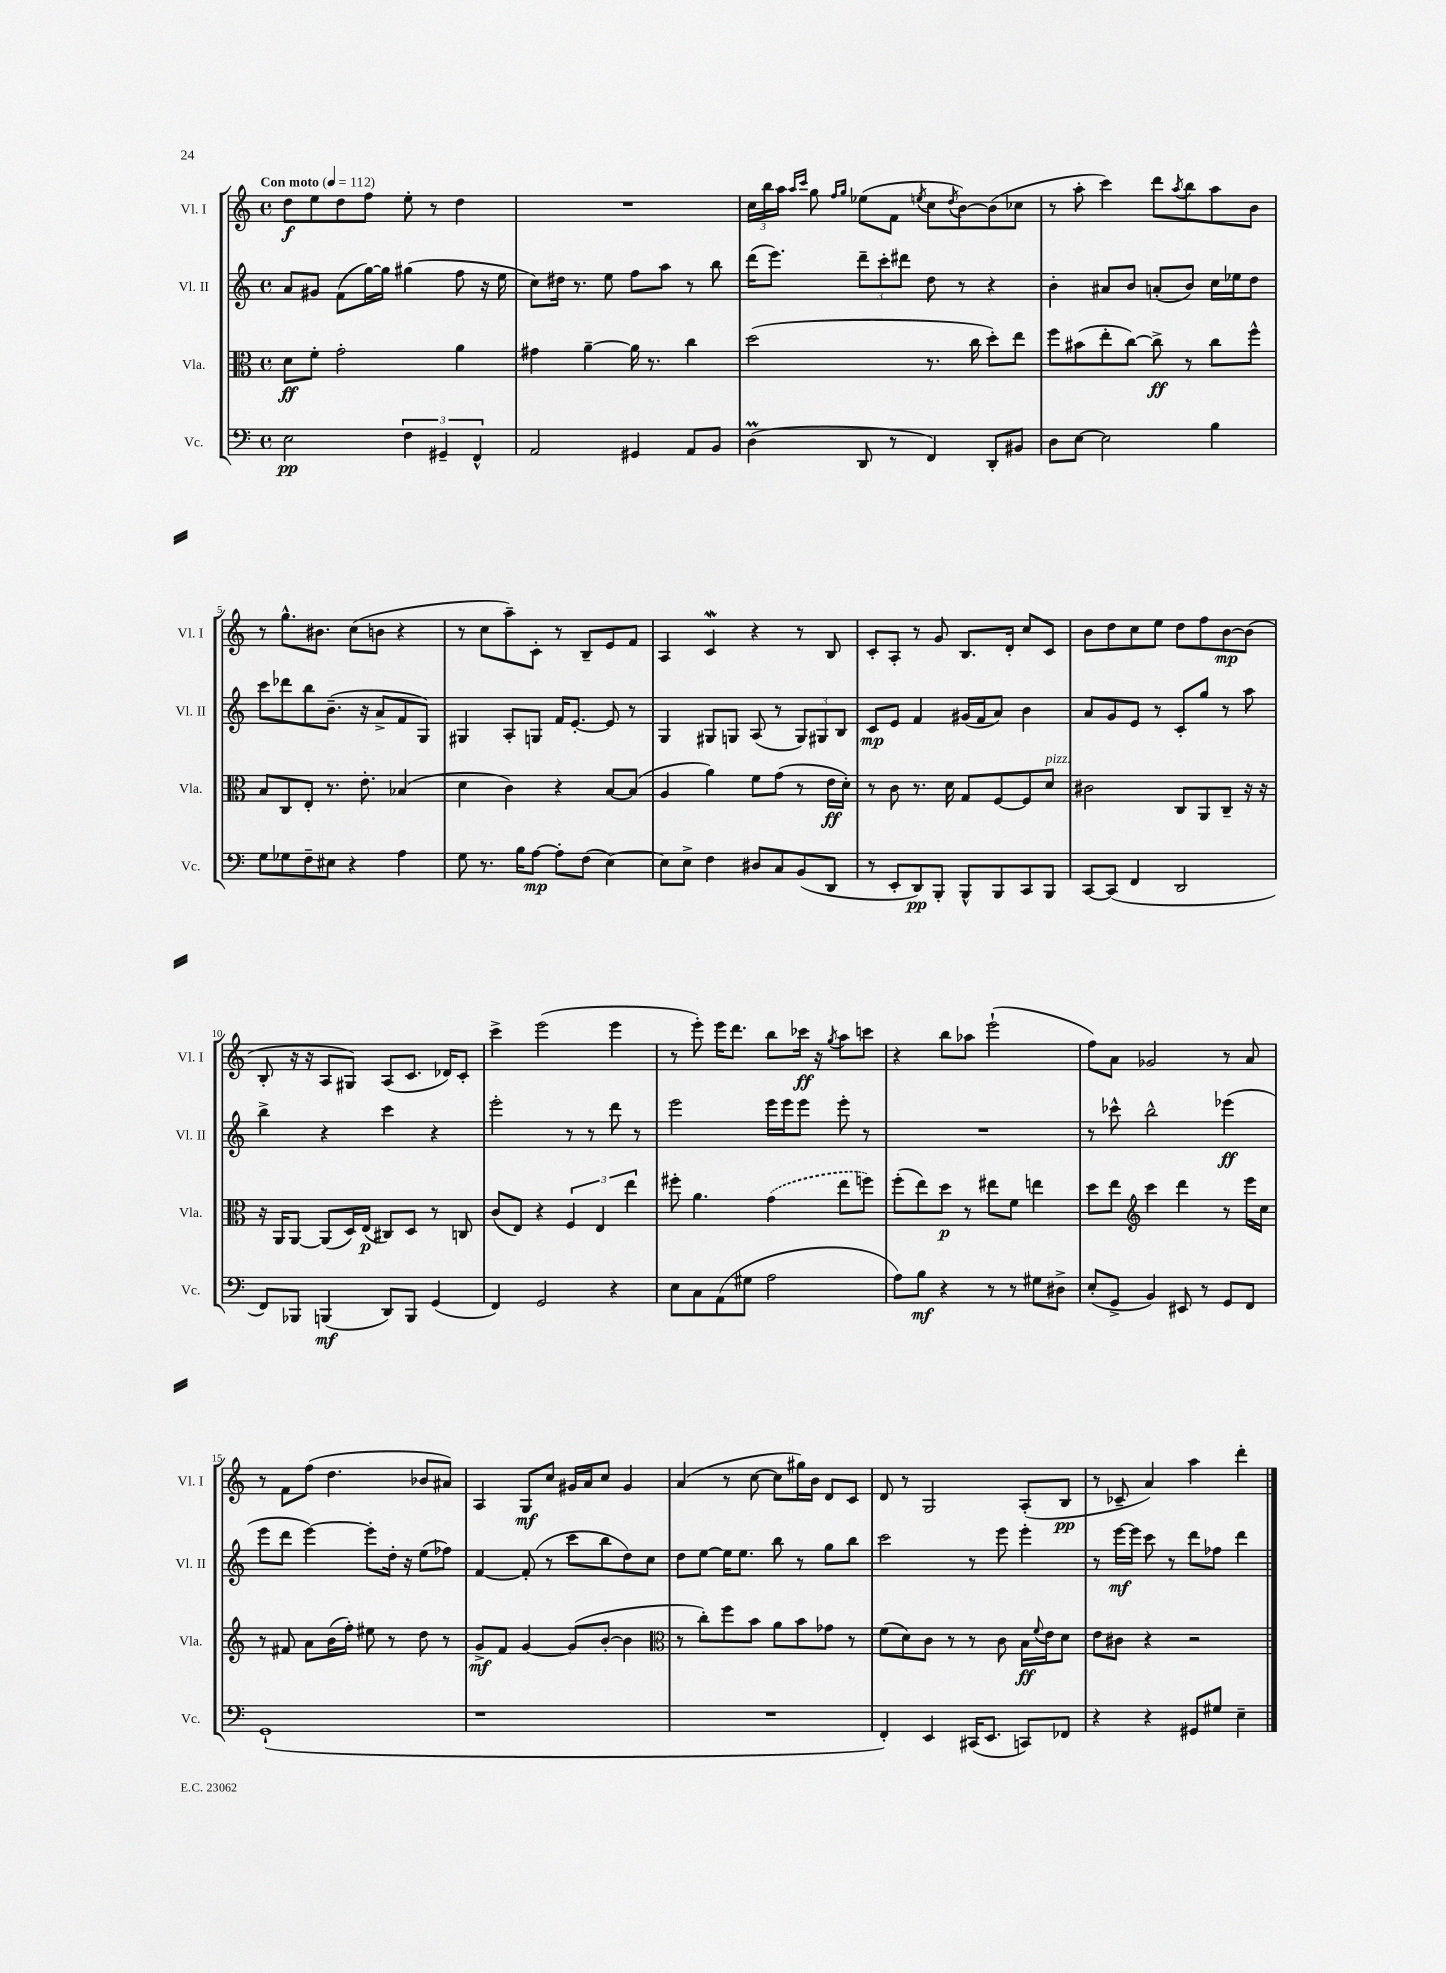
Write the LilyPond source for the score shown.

<<
\new StaffGroup <<
\new Staff = "s0" \with { instrumentName = "Vl. I" shortInstrumentName = "Vl. I" } {
    \clef treble \key c \major \defaultTimeSignature \time 4/4 \tempo "Con moto" 4 = 112
    d''8\f e''8 d''8 f''8 e''8-. r8 d''4 |
    R1 |
    \tuplet 3/2 { c''16 b''16 a''16 } \grace { a''16 c'''16 } g''8 \grace { f''16 g''16 } ees''8( f'8 \acciaccatura { e''8 } c''8 \acciaccatura { d''8 } b'8~) b'8( ces''8 |
    r8 a''8-. c'''4) d'''8 \acciaccatura { a''8 } b''8 a''8 b'8 |
    r8 g''8.-^ bis'8. c''8( b'8 r4 |
    r8 c''8 a''8--) c'8-. r8 b8-- e'8 f'8 |
    a4 c'4\mordent r4 r8 b8 |
    c'8-. a8-. r8 g'8 b8. d'16-. c''8 c'8 |
    b'8 d''8 c''8 e''8 d''8 f''8 b'8~\mp b'8( |
    b8-. r16 r16 a8 gis8) a8( c'8. des'16) c'8-. |
    c'''4-> e'''2( e'''4 |
    r8 e'''8-.) e'''16 d'''8. b''8 ces'''16\ff r16 \acciaccatura { g''8 } a''8 c'''8 |
    r4 b''8 aes''8 e'''2-!( |
    f''8) a'8 ges'2 r8 a'8 |
    r8 f'8 f''8( d''4. bes'8 ais'8) |
    a4 g8\mf c''8 gis'16 a'16 c''8 gis'4 |
    a'4( r8 c''8~ c''8 gis''16) b'16 d'8 c'8 |
    d'8 r8 g2 a8-.( b8\pp |
    r8 ces'8-- a'4) a''4 d'''4-. \bar "|." |
}
\new Staff = "s1" \with { instrumentName = "Vl. II" shortInstrumentName = "Vl. II" } {
    \clef treble \key c \major \defaultTimeSignature \time 4/4
    a'8 gis'8 f'8( g''16~) g''16 gis''4( f''8 r16 e''16 |
    c''8) dis''16 r8. e''8 f''8 a''8 r8 b''8 |
    d'''16( e'''8.) \tuplet 3/2 { d'''8-- c'''8-. dis'''8 } d''8 r8 r4 |
    b'4-. ais'8 b'8 a'8-.( b'8) c''16 ees''16 d''8 |
    c'''8 des'''8 b''8 b'8.--( r16 a'8-> f'8 g8) |
    gis4 a8-. g8 f'16 e'8.~-. e'8 r8 |
    g4 gis8 g8 a8( r8 \tuplet 3/2 { g8) gis8 b8 } |
    c'8\mp e'8 f'4 gis'16( f'16 a'8) b'4 |
    a'8 g'8 e'8 r8 c'8-. g''8 r8 a''8 |
    b''4-> r4 c'''4 r4 |
    e'''2-. r8 r8 d'''8 r8 |
    e'''2 e'''16 e'''16 e'''8 e'''8-. r8 |
    R1 |
    r8 ces'''8-^ b''2-^ ees'''4\ff( |
    e'''8 d'''8 e'''4~) e'''8-. d''16-. r16 e''8( fes''8) |
    f'4~ f'8-.( r8 c'''8 b''8 d''8) c''8 |
    d''8 e''8~ e''16 e''8. b''8 r8 g''8 b''8 |
    c'''2 r8 e'''8 e'''4-. |
    r8 e'''16~\mf e'''16 c'''8 r8 d'''8 fes''8 d'''4 \bar "|." |
}
\new Staff = "s2" \with { instrumentName = "Vla." shortInstrumentName = "Vla." } {
    \clef alto \key c \major \defaultTimeSignature \time 4/4
    d'8\ff f'8-. g'2-. a'4 |
    gis'4 a'4~-- a'16 r8. c''4 |
    d''2( r8. c''16 d''8-.) e''8 |
    f''8 bis'8( e''8-. c''8~) c''8->\ff r8 c''8 f''8-^ |
    b8 c8 e8-. r8. e'8.-. bes4( |
    d'4 c'4) r4 b8~ b8( |
    a4 a'4) f'8 g'8( r8 e'16\ff d'16-.) |
    r8 c'8 r8. d'16 g8 f8~ f8 d'8^\markup { \italic "pizz." } |
    cis'2 c8 a,8 c8-- r16 r16 |
    r16 a,16 a,8~ a,8( d16) e16\p( cis8) d8 r8 c8 |
    c'8( e8) r4 \tuplet 3/2 { f4 e4 e''4 } |
    fis''8-. a'4. \once \slurDashed g'4( e''8 f''8) |
    f''8-.( e''8) d''8\p r8 eis''8 f'8 e''4 |
    d''8 e''8 \clef treble c'''4 d'''4 r8 e'''16 c''16 |
    r8 fis'8 a'8 b'16( f''16-.) eis''8 r8 d''8 r8 |
    g'8->\mf f'8 g'4~ g'8( b'8~-. b'4 |
    \clef alto r8 c''8-.) f''8 b'8 a'8 b'8 ges'8 r8 |
    f'8( d'8) c'8 r8 r8 c'8 b16\ff \appoggiatura { f'8 } e'16 d'8 |
    e'8 cis'8 r4 r2 \bar "|." |
}
\new Staff = "s3" \with { instrumentName = "Vc." shortInstrumentName = "Vc." } {
    \clef bass \key c \major \defaultTimeSignature \time 4/4
    e2\pp \tuplet 3/2 { f4 gis,4-- f,4-^ } |
    a,2 gis,4 a,8 b,8 |
    d4\prall( d,8 r8 f,4) d,8-. bis,8 |
    d8 e8~ e2 b4 |
    g8 ges8 f8-- eis8 r4 a4 |
    g8 r8. b16 a8~\mp a8-. f8( e4~) |
    e8 e8-> f4 dis8 c8 b,8( d,8 |
    r8 e,8-. d,8\pp) b,,8-. b,,8-^ b,,8 c,8 b,,8 |
    c,8~ c,8( f,4 d,2 |
    f,8) bes,,8 b,,4\mf( d,8) b,,8 g,4( |
    f,4) g,2 r4 |
    e8 c8 a,8( gis8 a2 |
    a8) b8\mf r4 r8 r8 gis8 dis8-> |
    e8-.( g,8-> b,4) eis,8 r8 g,8 f,8 |
    g,1-!( |
    r1 |
    R1 |
    f,4-.) e,4 cis,16( e,8. c,8) fes,8 |
    r4 r4 gis,8 gis8 e4-- \bar "|." |
}
>>
>>
